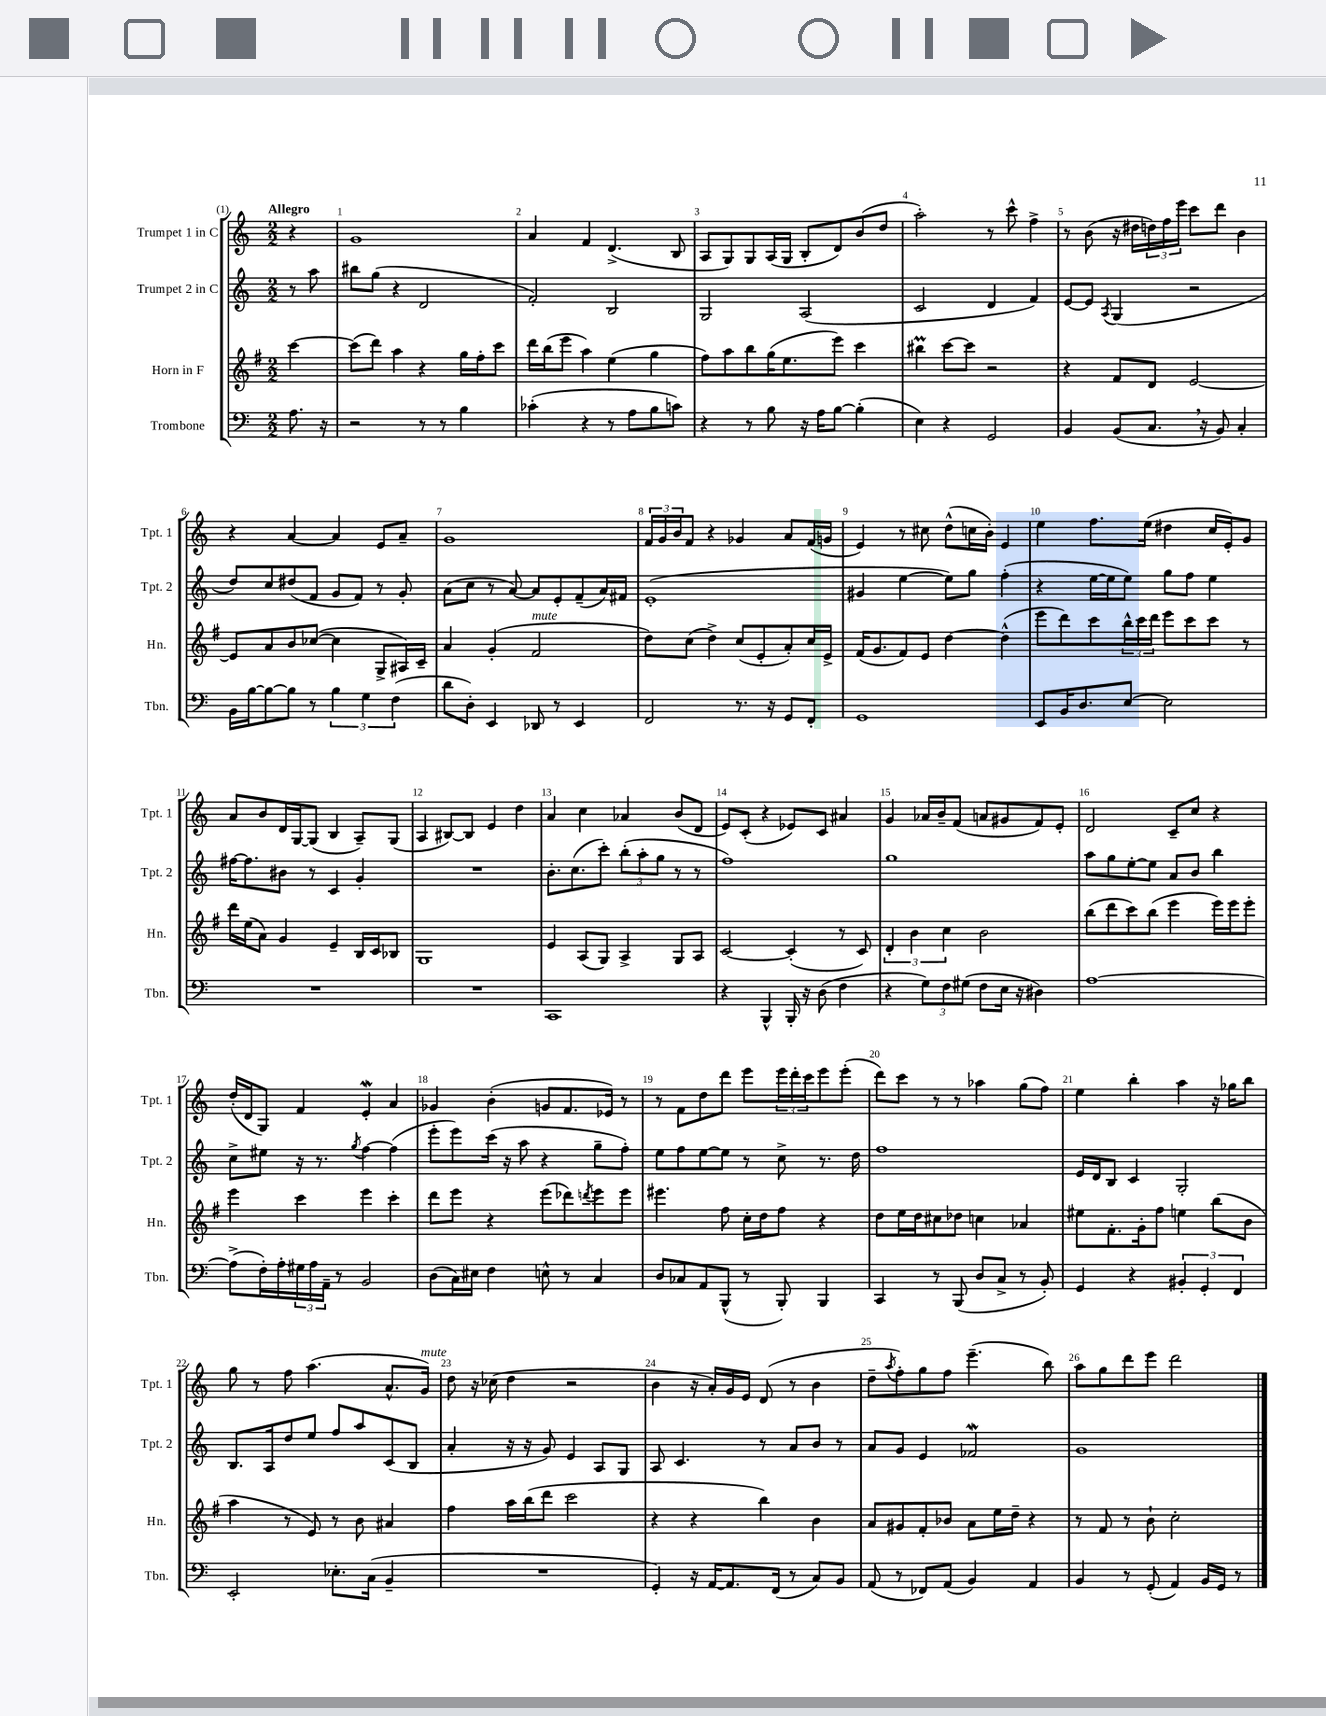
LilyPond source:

<<
\new StaffGroup <<
\new Staff = "s0" \with { instrumentName = "Trumpet 1 in C" shortInstrumentName = "Tpt. 1" } {
    \clef treble \key c \major \numericTimeSignature \time 2/2 \partial 4 \tempo "Allegro"
    r4 |
    g'1 |
    a'4 f'4 d'4.->( b8 |
    a8 g8) g8 a16( g16 b8-. d'8) b'8( d''8 |
    a''2-.) r8 c'''8-^ f''4-> |
    r8 b'8( r16 dis''16 \tuplet 3/2 { d''16) f''16 e'''16 } c'''8 d'''8 b'4 |
    r4 a'4~ a'4 e'8 a'8-- |
    g'1 |
    \tuplet 3/2 { f'16 g'16 b'16 } f'8 r4 ges'4 a'8 f'16( g'16 |
    e'4) r8 cis''8 d''8-^( c''16 b'16-.) e'4 |
    e''4 f''8. e''16( dis''4 c''16 e'16-.) g'8 |
    a'8 b'8 d'16 g16~ g8( b4 a8--) g8( |
    a4 bis8~) bis8 e'4 d''4 |
    a'4 c''4 aes'4 b'8( d'8 |
    e'8) c'8-.( r4 ees'8) c'8 ais'4 |
    g'4 aes'16 b'16-- f'8( a'8 gis'8 f'8) e'8-. |
    d'2 c'8-- c''8 r4 |
    d''16-.( d'16 g8) f'4 e'4-.\mordent a'4 |
    ges'4 b'4-.( g'8 f'8. ees'16) r8 |
    r8 f'8 d''8 d'''8 e'''8 \tuplet 3/2 { e'''16 d'''16-. c'''16 } e'''8 e'''8-.( |
    d'''8) c'''8 r8 r8 aes''4 g''8( f''8) |
    e''4 b''4-. a''4 r16 ges''16 b''8 |
    g''8 r8 f''8 a''4.( a'8.-^ g'16^\markup { \italic "mute" }) |
    d''8 r16 ces''16( d''4 r2 |
    b'4 r16 a'16-.) g'16 e'16 d'8( r8 b'4 |
    d''8-- \acciaccatura { a''8 } f''8-.) g''8 f''8 e'''4.--( b''8) |
    a''8 g''8 d'''8 e'''8 d'''2 \bar "|." |
}
\new Staff = "s1" \with { instrumentName = "Trumpet 2 in C" shortInstrumentName = "Tpt. 2" } {
    \clef treble \key c \major \numericTimeSignature \time 2/2 \partial 4
    r8 a''8 |
    bis''8 g''8( r4 d'2 |
    f'2-.) b2 |
    g2 a2( |
    c'2 d'4 f'4) |
    e'8~ e'8 \acciaccatura { a8 } g4( r2 |
    d''8) c''8 dis''8( f'8 g'8 f'8) r8 g'8-. |
    a'8( c''8 r8 a'8~) a'8 e'8-. f'8--( a'16) fis'16 |
    e'1-.( |
    gis'4 e''4~ e''8) g''8 f''4-.( |
    r4 e''16~ e''16 e''8) g''8 f''8 e''4 |
    fis''16~ fis''8. bis'8 r8 c'4 g'4-. |
    R1 |
    b'8.-. c''8.( c'''8-.) \tuplet 3/2 { b''8-.( a''8-. g''8 } r8 r8 |
    f''1) |
    g''1 |
    a''8 g''8 e''8~-. e''8 a'8 b'8 b''4 |
    c''8-> eis''8 r16 r8. \acciaccatura { g''8 } f''4~ f''4( |
    e'''8-. e'''8) c'''16( r16 a''8 r4 g''8-- f''8-.) |
    e''8 f''8 e''8~ e''8 r8 c''8-> r8. d''16 |
    f''1 |
    e'16 d'16 b8 c'4 g2-. |
    b8. a16 d''8 e''8 f''8 a''8 c'8( b8 |
    a'4-. r16 r16 g'8) e'4 a8 g8 |
    a8 c'4. r8 a'8 b'8 r8 |
    a'8 g'8 e'4 fes'2\mordent |
    g'1 \bar "|." |
}
\new Staff = "s2" \with { instrumentName = "Horn in F" shortInstrumentName = "Hn." } {
    \clef treble \key g \major \numericTimeSignature \time 2/2 \partial 4
    c'''4~ |
    c'''8( d'''8) a''4 r4 g''16 fis''16-. c'''8 |
    d'''16 b''16( e'''8 a''4) e''4( g''4 |
    fis''8) a''8 b''8 g''16( e''8. e'''8) c'''4 |
    bis''4\prall c'''8~ c'''8 r2 |
    r4 fis'8 d'8 e'2~ |
    e'8 a'8 b'8 ces''8~( ces''4 g8-> ais16) c'16-- |
    a'4 g'4-.( fis'2^\markup { \italic "mute" } |
    d''8) c''8( d''4->) c''8( e'8-. a'8-.) c''16 e'16-> |
    fis'16( g'8. fis'8) e'8 d''4~ d''4-^( |
    e'''8 d'''8) c'''8 \tuplet 3/2 { b''16-^ c'''16 d'''16 } e'''8 c'''8 c'''8 r8 |
    d'''16 e''16( a'8) g'4 e'4-- b16 c'16 bes8 |
    g1 |
    e'4 a8( g8) a4-> g8 a8 |
    c'2~ c'4-.( r8 c'8) |
    \tuplet 3/2 { d'4-. b'4 c''4 } b'2 |
    b''8( d'''8 c'''8) b''8( e'''4 e'''16) e'''16 e'''8-. |
    e'''4 c'''4 e'''4 c'''4-. |
    d'''8 e'''8 r4 e'''8( des'''8) \acciaccatura { d'''8 } e'''8 e'''8 |
    eis'''4. fis''8 c''16-. d''16 fis''8 r4 |
    d''8 e''16 d''16 cis''8 des''8 c''4 aes'4 |
    eis''8 fis'8.-. g'16-. fis''8 e''4 b''8( b'8 |
    a''4 r8 e'8) r8 b'8 ais'4 |
    fis''4 a''16 b''16( d'''8 c'''2 |
    r4 r4 b''4) b'4 |
    a'8 gis'8 fis'8-. bes'8 a'8 e''16 d''16-- r4 |
    r8 fis'8 r8 b'8-! c''2-. \bar "|." |
}
\new Staff = "s3" \with { instrumentName = "Trombone" shortInstrumentName = "Tbn." } {
    \clef bass \key c \major \numericTimeSignature \time 2/2 \partial 4
    a8. r16 |
    r2 r8 r8 b4 |
    ces'4-.( r4 r8 a8 b8 c'8) |
    r4 r8 b8 r16 a16 b8~ b4-.( |
    e4) r4 g,2 |
    b,4 b,8( c8. \breathe r16 b,8) c4-. |
    b,16 b16~ b8~ b8 r8 \tuplet 3/2 { b4 g4 f4( } |
    d'8 d8-.) e,4 des,8 r8 e,4 |
    f,2 r8. r16 g,8 f,8-. |
    g,1 |
    e,8 b,16 d8. e8~ e2 |
    R1 |
    R1 |
    c,1 |
    r4 b,,4-^ b,,16-. r16 d8( f4 |
    r4 \tuplet 3/2 { g8) f8 gis8( } f8 e16 r16 dis4) |
    a1~ |
    a8->( f16-.) a16-. \tuplet 3/2 { gis16 a16 a,16-- } r8 b,2 |
    d8( c16) eis16 f4 e8-^ r8 c4 |
    d8 ces8 a,8 b,,8-^( r8 b,,8-.) b,,4 |
    c,4 r8 b,,8( d8 c8-> r8 b,8-.) |
    g,4 r4 \tuplet 3/2 { bis,4-. g,4-. f,4 } |
    e,2-. ees8.-. c16( b,4-- |
    R1 |
    g,4-.) r16 a,16~ a,8. f,16( r8 c8) b,8 |
    a,8( r8 fes,8) a,8( b,4) a,4 |
    b,4 r8 g,8-.( a,4) b,16 g,16 r8 \bar "|." |
}
>>
>>
\layout { \context { \Score \override BarNumber.break-visibility = ##(#f #t #t) barNumberVisibility = #all-bar-numbers-visible } }
